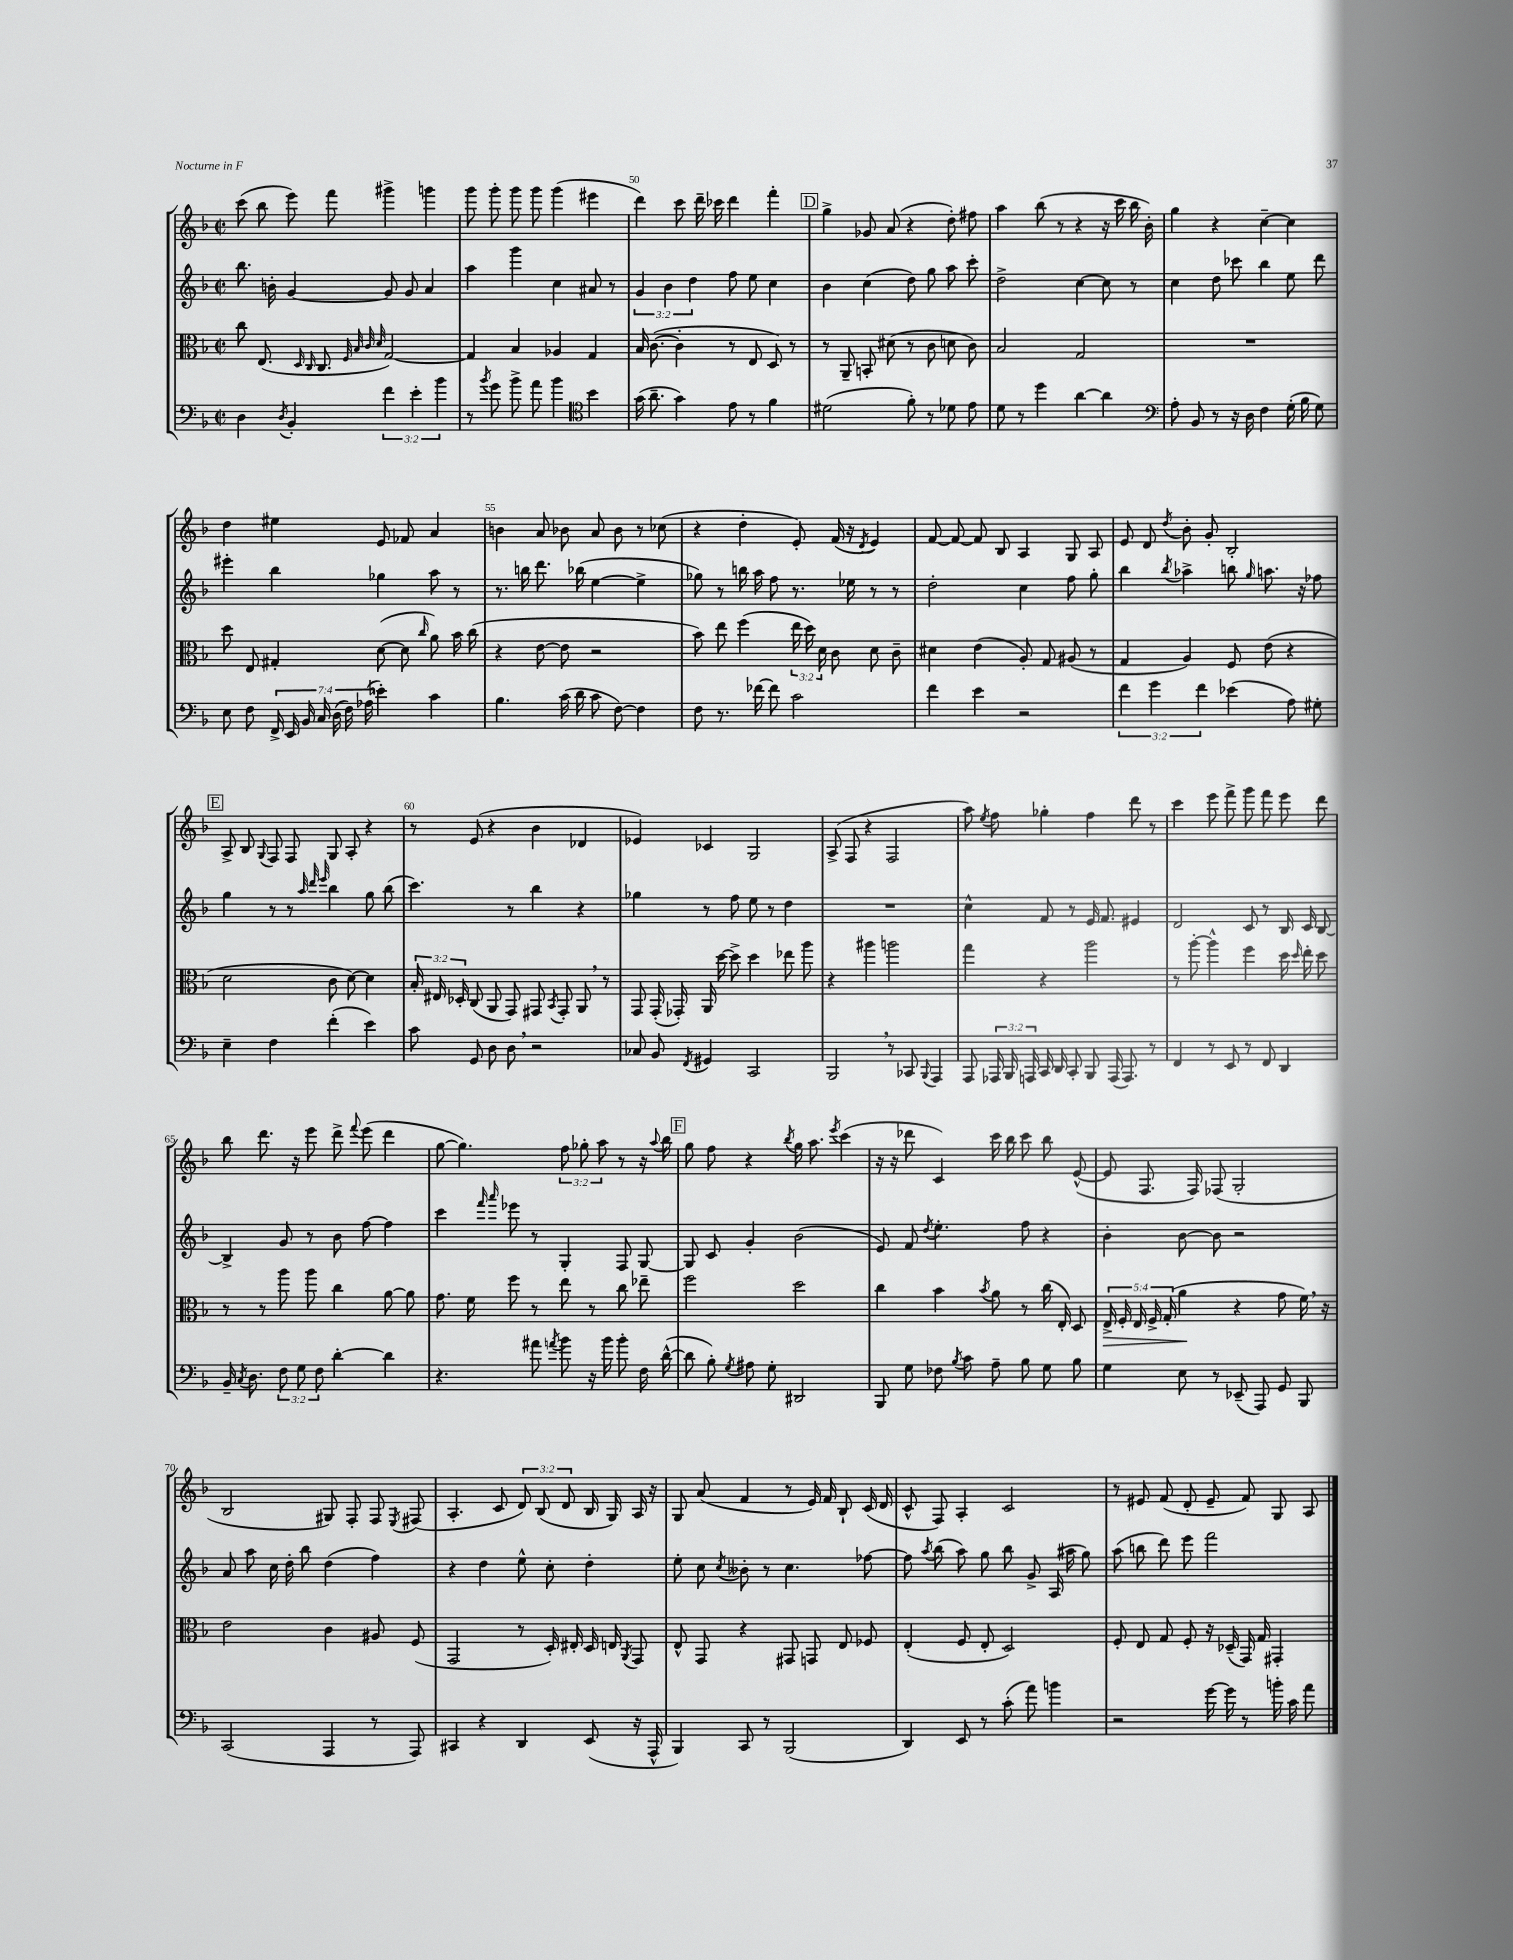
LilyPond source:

<<
\new StaffGroup <<
\new Staff = "s0" {
    \clef treble \key f \major \defaultTimeSignature \time 2/2 \override Staff.TupletNumber.text = #tuplet-number::calc-fraction-text
    \autoBeamOff c'''8( bes''8 e'''8) f'''8 gis'''4-> g'''4 |
    g'''8 g'''8-. g'''8 g'''8 g'''4( eis'''4 |
    d'''4) c'''8 d'''16-- ces'''16 d'''4 f'''4-. |
    \mark \markup { \box "D" } g''4-> ges'8 a'8( r4 d''8-.) fis''8 |
    a''4 bes''8( r8 r4 r16 c'''16 bes''16 bes'16-.) |
    g''4 r4 c''4~-- c''4 |
    d''4 eis''4 e'8 fes'8 a'4 |
    b'4 a'8 bes'8 a'8 bes'8 r8 ces''8( |
    r4 d''4-. e'8-.) f'16( r16 \acciaccatura { d'8 } e'4) |
    f'8~ f'8~ f'8 bes8 a4 g8 a8 |
    e'8 d'8 \acciaccatura { d''8 } bes'8-. g'8-. bes2-. |
    \mark \markup { \box "E" } a8-> bes8 \appoggiatura { g8 } f8 f8 g8 a8-. r4 |
    r8 e'8( r4 bes'4 des'4 |
    ees'4) ces'4 g2 |
    a8->( f8 r4 f2 |
    a''8) \acciaccatura { e''8 } f''8 ges''4-. f''4 d'''8 r8 |
    c'''4 e'''8 f'''8-> g'''8 f'''8 e'''8 d'''8 |
    bes''8 d'''8. r16 e'''8 d'''8-> \appoggiatura { f'''8 } e'''8( d'''4 |
    g''8~ g''4.) \tuplet 3/2 { f''8 ges''8-. a''8 } r8 r16 \appoggiatura { a''8 } bes''16 |
    \mark \markup { \box "F" } g''8 f''8 r4 \acciaccatura { bes''8 } g''16 a''8. \acciaccatura { e'''8 } c'''4( |
    r16 r16 des'''8 c'4) c'''16 bes''16 c'''8 bes''8 e'8~-^( |
    e'8 f8. f16) fes8( g2-. |
    bes2 gis8) f8-. f8 \acciaccatura { e8 } fis8( |
    a4.-. c'8 \tuplet 3/2 { d'8) bes8( d'8 } bes16 g16) a16 r16 |
    g8 a'8( f'4 r8 e'16) f'16 bes8-! c'16( d'16 |
    c'8-^ f8) a4-. c'2 |
    r8 eis'8 f'8( d'8-. eis'8-- f'8) g8 a8 \bar "|." |
}
\new Staff = "s1" {
    \clef treble \key f \major \defaultTimeSignature \time 2/2 \override Staff.TupletNumber.text = #tuplet-number::calc-fraction-text
    \autoBeamOff bes''8. b'16-. g'4~ g'8 g'8 a'4 |
    a''4 g'''4 c''4 ais'8 r8 |
    \tuplet 3/2 { g'4 bes'4 d''4 } f''8 e''8 c''4 |
    \mark \markup { \box "D" } bes'4 c''4( d''8) g''8 a''8 c'''8-. |
    d''2-> c''4~ c''8 r8 |
    c''4 d''8 ces'''8 bes''4 e''8 d'''8 |
    eis'''4-. bes''4 ges''4 a''8 r8 |
    r8. b''16 d'''8. bes''16( e''4~ e''4-> |
    ges''8) r8 b''16 a''16 f''8 r8. ees''16 r8 r8 |
    d''2-. c''4 f''8 g''8-. |
    bes''4 \acciaccatura { bes''8 } aes''4-> b''8 \grace { g''16 } a''8. r16 fes''8 |
    \mark \markup { \box "E" } g''4 r8 r8 \grace { a''32 d'''32 e'''32 } bes''4 g''8 bes''8( |
    c'''4.) r8 bes''4 r4 |
    ges''4 r8 f''8 e''8 r8 d''4 |
    R1 |
    c''4-^ f'8 r8 e'16 f'8. eis'4 |
    d'2 c'8 r8 bes16 c'16 bes8~ |
    bes4-> g'8 r8 bes'8 f''8~ f''4 |
    c'''4 \grace { f'''16 a'''16 } ees'''8 r8 g4-. f8 g8~ |
    \mark \markup { \box "F" } g8 c'8 g'4-. bes'2( |
    e'8) f'8 \acciaccatura { d''8 } e''4.-. f''8 r4 |
    bes'4-. bes'8~ bes'8 r2 |
    a'8 a''8 c''16 d''16-. bes''8 d''4( f''4) |
    r4 d''4 e''8-^ c''8-. d''4-. |
    e''8-. c''8 \acciaccatura { c''8 } beses'8-. r8 c''4. fes''8~ |
    fes''8 \acciaccatura { a''8 } bes''8( a''8) g''8 bes''8 g'8-> a16( ais''16 g''8) |
    a''8( b''8 d'''8) e'''8 f'''2 \bar "|." |
}
\new Staff = "s2" {
    \clef alto \key f \major \defaultTimeSignature \time 2/2 \override Staff.TupletNumber.text = #tuplet-number::calc-fraction-text
    \autoBeamOff c''8 e8.( \grace { d16 c16 } c8. \grace { f32 bes32 c'32 d'32 } g2~) |
    g4 bes4 aes4 g4 |
    bes16 c'8.~( c'4-. r8 e8 d8) r8 |
    \mark \markup { \box "D" } r8 a,8-- b,8-. dis'8( r8 c'8 d'8 c'8) |
    bes2 g2 |
    R1 |
    d''8 e8 gis4-. d'8~( d'8 \grace { c''16 } a'8) bes'16 c''16( |
    r4 e'8~ e'8 r2 |
    bes'8) e''8 f''4( \tuplet 3/2 { e''16 d''16) d'16 } c'8 d'8 c'8-- |
    dis'4 e'4( a8-.) g8 ais8( r8 |
    g4 a4) f8 e'8( r4 |
    \mark \markup { \box "E" } d'2 c'8 d'8~) d'4 |
    \tuplet 3/2 { bes16-. eis16 des16-. } c8( a,8 g,8) gis,8 \acciaccatura { bes,8 } gis,8-. a,8 \breathe r8 |
    g,8 g,16-.( ges,16-.) a,16 d''16~ d''8-> d''4 ees''8 a''8 |
    r4 ais''4 a''2 |
    g''4 r4 a''2 |
    r8 a''8~-. a''4-^ f''4 d''16 \grace { d''16 } e''16-. d''8 |
    r8 r8 a''8 a''8 c''4 a'8~ a'8 |
    g'8. f'16 f''8 r8 e''8 r8 c''8 ees''8-- |
    \mark \markup { \box "F" } f''2 d''2 |
    c''4 bes'4 \acciaccatura { bes'8 } a'8 r8 c''16( e16-.) d8 |
    \tuplet 5/4 { e16->\> f16-. e16 f16-> g16-.( } a'4\! r4 g'8 f'16) \breathe r16 |
    e'2 c'4 ais8 f8( |
    g,2 r8 d16-.) eis16-. d16 e16 \acciaccatura { a,8 } g,8 |
    e8-^ g,8 r4 gis,8 g,8 e8 fes8 |
    e4-.( f8 e8-. d2) |
    f8-. e8 g8 f8-. r16 des16--( g,16) g16 gis,4-. \bar "|." |
}
\new Staff = "s3" {
    \clef bass \key f \major \defaultTimeSignature \time 2/2 \override Staff.TupletNumber.text = #tuplet-number::calc-fraction-text
    \autoBeamOff d4 \acciaccatura { d8 } bes,4-. \tuplet 3/2 { f'4 e'4-. bes'4 } |
    r8 \acciaccatura { bes'8 } g'8 bes'8-> a'8 bes'4 \clef tenor bes'4 |
    g'16( a'8.-- g'4) e'8 r8 f'4 |
    \mark \markup { \box "D" } dis'2( f'8-.) r8 des'8 e'8 |
    d'8 r8 d''4 a'4~ a'4 |
    \clef bass a8-. bes,8 r8 r16 d16 f4 g16-.( bes16 g8) |
    e8 f8 \tuplet 7/4 { f,16-> e,16 bes,16 c16 d16( f16) aes16( } ees'4-.) c'4 |
    bes4. c'16( d'16 c'8 f8~) f4 |
    f8 r8. fes'16~ fes'8 c'2 |
    f'4 e'4 r2 |
    \tuplet 3/2 { f'4 g'4 f'4 } ees'4( a8) gis8-. |
    \mark \markup { \box "E" } e4-- f4 f'4-.( e'4) |
    c'8 g,8 d8 d8 \breathe r2 |
    ces8 bes,8 \acciaccatura { f,8 } gis,4 c,2 |
    bes,,2 \breathe r8 ces,8 \appoggiatura { bes,,8 } a,,4 |
    a,,8 \tuplet 3/2 { aes,,16 bes,,16 a,,16 } c,16 d,16 c,8-. bes,,8 a,,16( a,,8.) r8 |
    f,4 r8 e,8 r8 f,8 d,4 |
    bes,16-- \acciaccatura { c8 } d8. \tuplet 3/2 { f8 g8 f8 } d'4~-. d'4 |
    r4. ais'8 \acciaccatura { a'8 } bes'8 r16 bes'16 bes'8-. f16 d'16~-^( |
    \mark \markup { \box "F" } d'8 bes8-.) \acciaccatura { g8 } ais8 g8-. dis,2 |
    bes,,8 g8 fes8 \acciaccatura { bes8 } c'8 a8-- bes8 g8 bes8 |
    g4 e8 r8 ees,8--( a,,8) g,8 bes,,8 |
    c,2( a,,4 r8 a,,8) |
    cis,4 r4 d,4 e,8( r16 a,,16-^ |
    bes,,4) c,8 r8 bes,,2( |
    d,4) e,8 r8 c'8-.( a'8) b'4 |
    r2 g'16~ g'16 r8 b'16-. c'16 a'8 \bar "|." |
}
>>
>>
\layout { \context { \Score currentBarNumber = #48 \override BarNumber.break-visibility = ##(#f #t #t) barNumberVisibility = #(every-nth-bar-number-visible 5) } }
